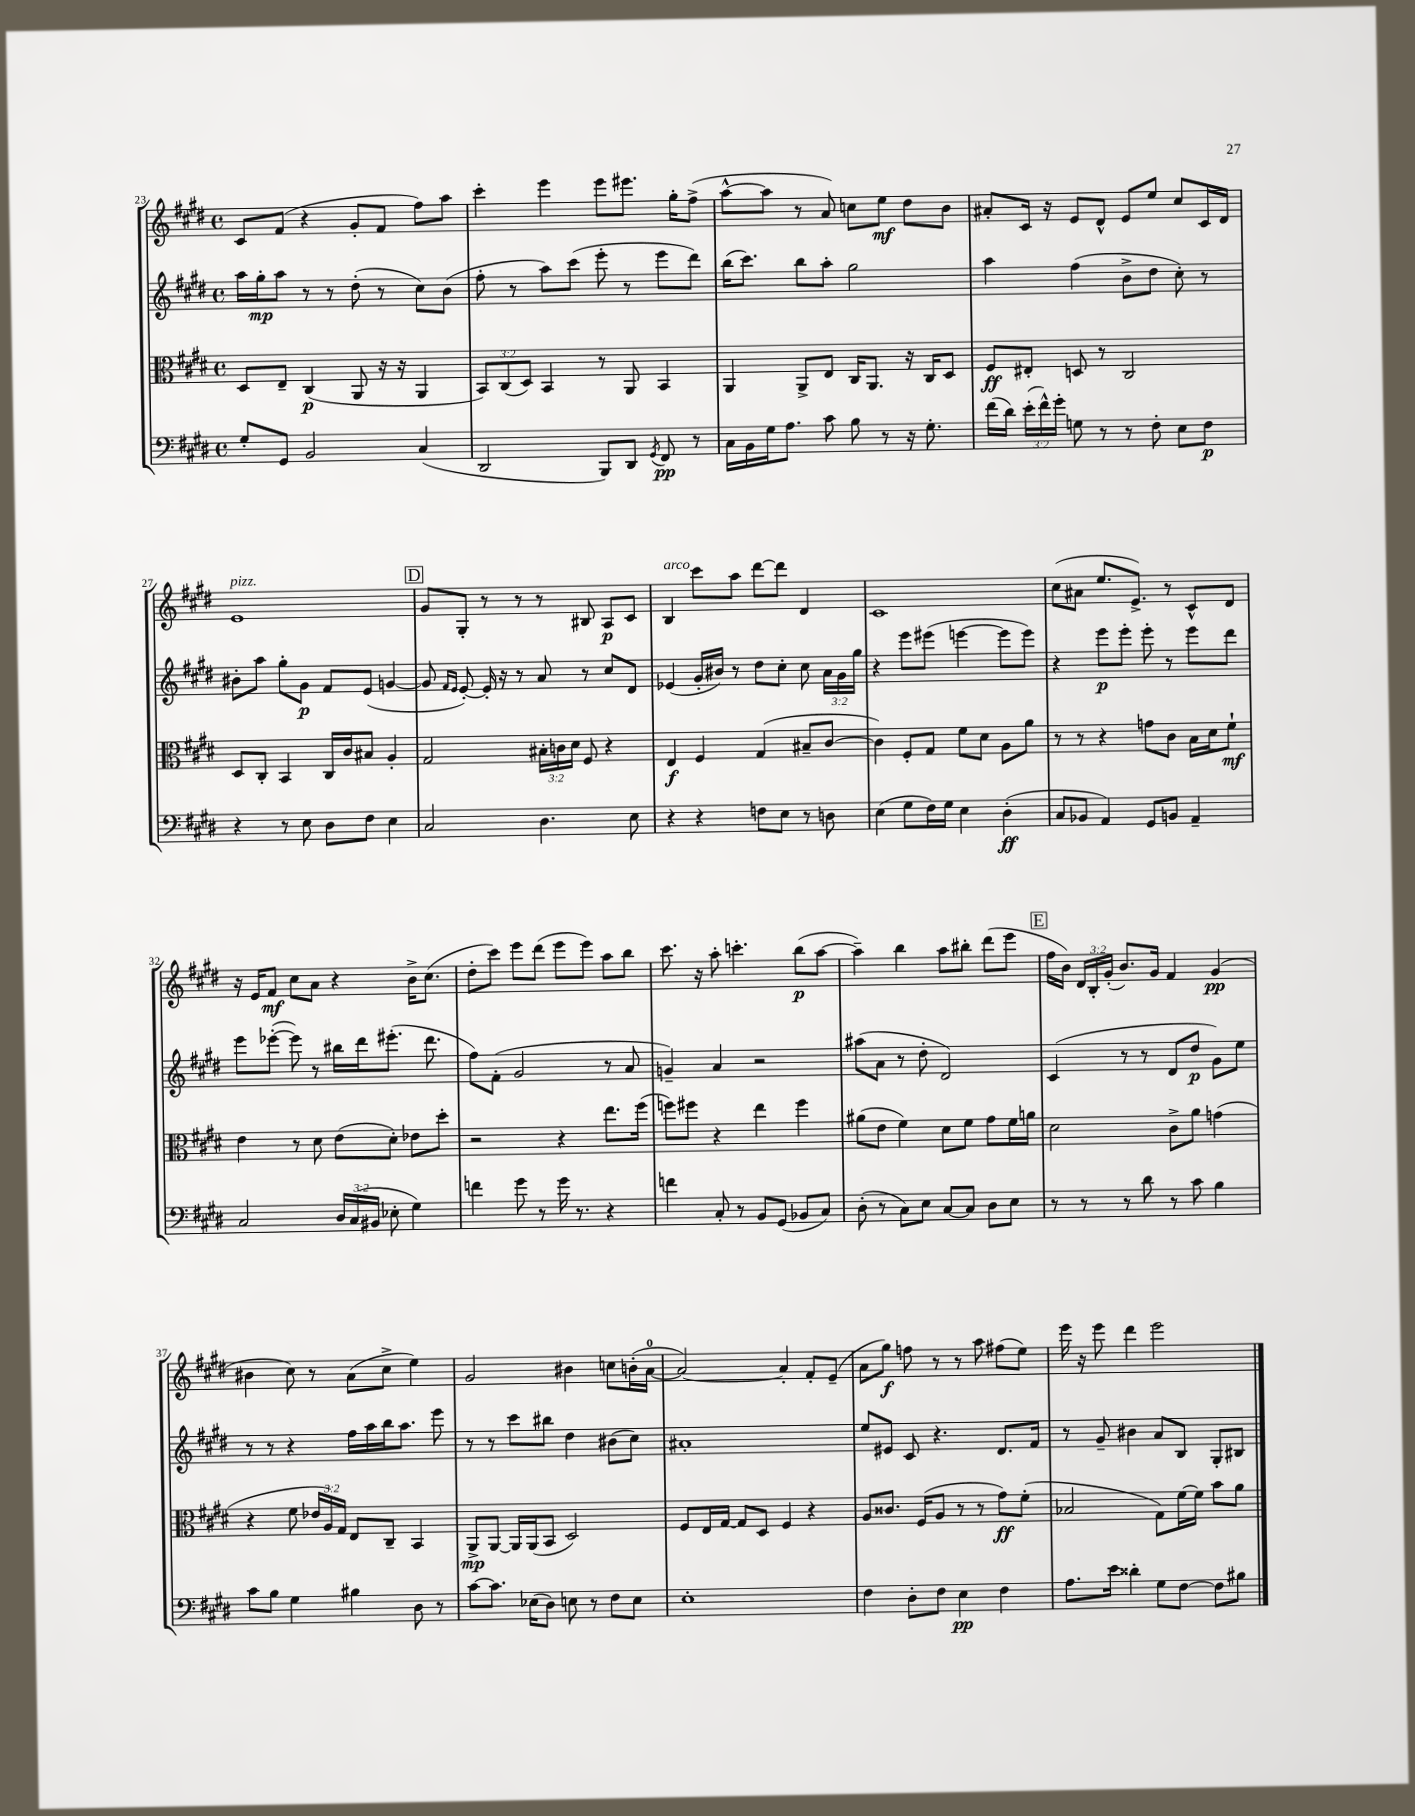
<<
\new StaffGroup <<
\new Staff = "s0" {
    \clef treble \key e \major \defaultTimeSignature \time 4/4 \override Staff.TupletNumber.text = #tuplet-number::calc-fraction-text
    \autoBeamOff cis'8[ fis'8]( r4 gis'8[-. fis'8] fis''8[) a''8] |
    cis'''4-. e'''4 e'''8[ eis'''8.] gis''16[-. fis''8]->( |
    a''8[~-^ a''8] r8 a'8) c''8[ e''8]\mf dis''8[ b'8] |
    ais'8[-. cis'16] r16 e'8[ dis'8]-^ e'8[ e''8] cis''8[ cis'16 dis'16] |
    e'1^\markup { \italic "pizz." } |
    \mark \markup { \box "D" } gis'8[ gis8]-. r8 r8 r8 bis8 a8[\p cis'8] |
    b4^\markup { \italic "arco" } cis'''8[ a''8] dis'''8[~ dis'''8] dis'4 |
    cis'1 |
    cis''8[( ais'8] e''8.[ e'8.]->) r8 cis'8[-^ dis'8] |
    r16 e'16[ fis'8]\mf cis''8[ a'8] r4 b'16[-> cis''8.]( |
    dis''8[-. cis'''8]) e'''8[ dis'''8]( e'''8[ e'''8]) a''8[ b''8] |
    cis'''8. r16 a''8-. c'''4.-. b''8[\p( a''8]~ |
    a''4--) b''4 a''8[ bis''8]-. dis'''8[( e'''8] |
    \mark \markup { \box "E" } fis''16[ b'16]) \tuplet 3/2 { dis'16[ b16-. gis'16]-.( } b'8.[) gis'16] fis'4 gis'4\pp( |
    bis'4 cis''8) r8 a'8[( cis''8]-> e''4) |
    gis'2 bis'4 c''8[ b'16-.( a'16]-0~ |
    a'2~) a'4-. fis'8[-. e'8]--( |
    a'8[ gis''8]\f) f''8 r8 r8 a''8 fis''8[( e''8]) |
    e'''16 r16 e'''8 dis'''4 e'''2 \bar "|." |
}
\new Staff = "s1" {
    \clef treble \key e \major \defaultTimeSignature \time 4/4 \override Staff.TupletNumber.text = #tuplet-number::calc-fraction-text
    \autoBeamOff a''16[ gis''16-.\mp a''8] r8 r8 dis''8-.( r8 cis''8[) b'8]( |
    fis''8-. r8 a''8[) cis'''8]( e'''8-. r8 e'''8[ dis'''8]) |
    b''16[( cis'''8.]) b''8[ a''8]-. gis''2 |
    a''4 fis''4( b'8[-> dis''8] cis''8-.) r8 |
    bis'8[-. a''8] gis''8[-. gis'8]\p fis'8[ e'8]( g'4~ |
    \mark \markup { \box "D" } g'8 \grace { fis'16[ e'16] } e'8~-.) e'16-. r16 r8 a'8 r8 cis''8[ dis'8] |
    ees'4( gis'16[-. bis'16]) r8 dis''8[ cis''8]-. cis''8 \tuplet 3/2 { a'16[ gis'16 gis''16] } |
    r4 e'''8[ eis'''8]( e'''4~ e'''8[ e'''8]) |
    r4 e'''8[\p e'''8]-. e'''8-. r8 e'''8[ dis'''8] |
    e'''8[ ees'''8]~-.( ees'''8) r8 bis''16[ dis'''16 eis'''8.]-.( dis'''8. |
    fis''8[) fis'8]-.( gis'2 r8 a'8 |
    g'4--) a'4 r2 |
    ais''8[( a'8] r8 dis''8-. dis'2) |
    \mark \markup { \box "E" } cis'4( r8 r8 dis'8[ dis''8]\p gis'8[) e''8] |
    r8 r8 r4 fis''16[ a''16 b''16 a''8.] e'''8 |
    r8 r8 cis'''8[ bis''8] dis''4 bis'8[( cis''8]) |
    ais'1-. |
    e''8[ eis'8] cis'8 r4. dis'8.[ fis'16] |
    r8 gis'8-- bis'4 a'8[ b8] gis8[-. bis8] \bar "|." |
}
\new Staff = "s2" {
    \clef alto \key e \major \defaultTimeSignature \time 4/4 \override Staff.TupletNumber.text = #tuplet-number::calc-fraction-text
    \autoBeamOff dis8[ e8]-- cis4\p( a,8 r16 r16 a,4 |
    \tuplet 3/2 { b,8[) cis8( dis8]) } b,4 r8 a,8 b,4 |
    a,4 a,8[-> e8] cis16[ a,8.] r16 cis16[ dis8] |
    fis8[\ff eis8]-. d8 r8 cis2 |
    dis8[ cis8]-. b,4 cis16[ cis'16 bis8] a4-. |
    \mark \markup { \box "D" } gis2 \tuplet 3/2 { bis16[-. c'16 dis'16] } fis8 r4 |
    e4\f fis4 gis4( bis8[-- cis'8]~ |
    cis'4) fis8[-. gis8] fis'8[ dis'8] a8[ a'8] |
    r8 r8 r4 g'8[ cis'8] b16[ dis'16 fis'8]-!\mf |
    e'4 r8 dis'8 e'8[( dis'8]-.) ees'8[ dis''8]-. |
    r2 r4 e''8.[ fis''16]( |
    f''8[) fis''8] r4 e''4 fis''4 |
    ais'8[( e'8] fis'4) dis'8[ fis'8] gis'8[ fis'16 a'16] |
    \mark \markup { \box "E" } dis'2 cis'8[-> a'8] g'4( |
    r4 fis'8 \tuplet 3/2 { ees'16[ a16) gis16] } e8[ cis8]-- b,4 |
    a,8[->\mp a,8]~ a,16[ a,16( b,8] dis2) |
    fis8[ e16 gis16]~ gis8[ dis8] fis4 r4 |
    a8[ cisis'8.] fis16[( a8] r8 r8 gis'8[\ff) fis'8]-.( |
    bes2 gis8[) fis'16~ fis'16] b'8[ a'8] \bar "|." |
}
\new Staff = "s3" {
    \clef bass \key e \major \defaultTimeSignature \time 4/4 \override Staff.TupletNumber.text = #tuplet-number::calc-fraction-text
    \autoBeamOff gis8[-. gis,8] b,2 cis4( |
    dis,2 b,,8[) dis,8] \acciaccatura { gis,8 } fis,8\pp r8 |
    cis16[ b,16 gis16 a8.] cis'8 b8 r8 r16 gis8.-. |
    fis'16[( dis'16]) \tuplet 3/2 { e'16[-.( fis'16-^) gis'16]-. } g8 r8 r8 fis8-. e8[ fis8]\p |
    r4 r8 e8 dis8[ fis8] e4 |
    \mark \markup { \box "D" } cis2 dis4. e8 |
    r4 r4 f8[ e8] r8 d8 |
    e4( gis8[ fis16) gis16] e4 dis4-.\ff( |
    cis8[ bes,8] a,4) gis,8[ b,8] a,4-- |
    cis2 \tuplet 3/2 { dis16[ cis16( bis,16] } ees8-. gis4) |
    f'4 gis'8 r8 gis'16 r8. r4 |
    f'4 cis8-. r8 b,8[ gis,8]( bes,8[ cis8]) |
    dis8-.( r8 cis8[) e8] cis8[~ cis8] dis8[ e8] |
    \mark \markup { \box "E" } r8 r8 r8 dis'8 r8 cis'8 b4 |
    cis'8[ b8] gis4 bis4 dis8 r8 |
    cis'8[~ cis'8.] ees16[( dis8]) e8 r8 fis8[ e8] |
    e1-. |
    fis4 dis8[-. fis8] e4\pp fis4 |
    a8.[ e'16] disis'4-. gis8[ fis8]~ fis8[ bis8] \bar "|." |
}
>>
>>
\layout { \context { \Score currentBarNumber = #23 } }
